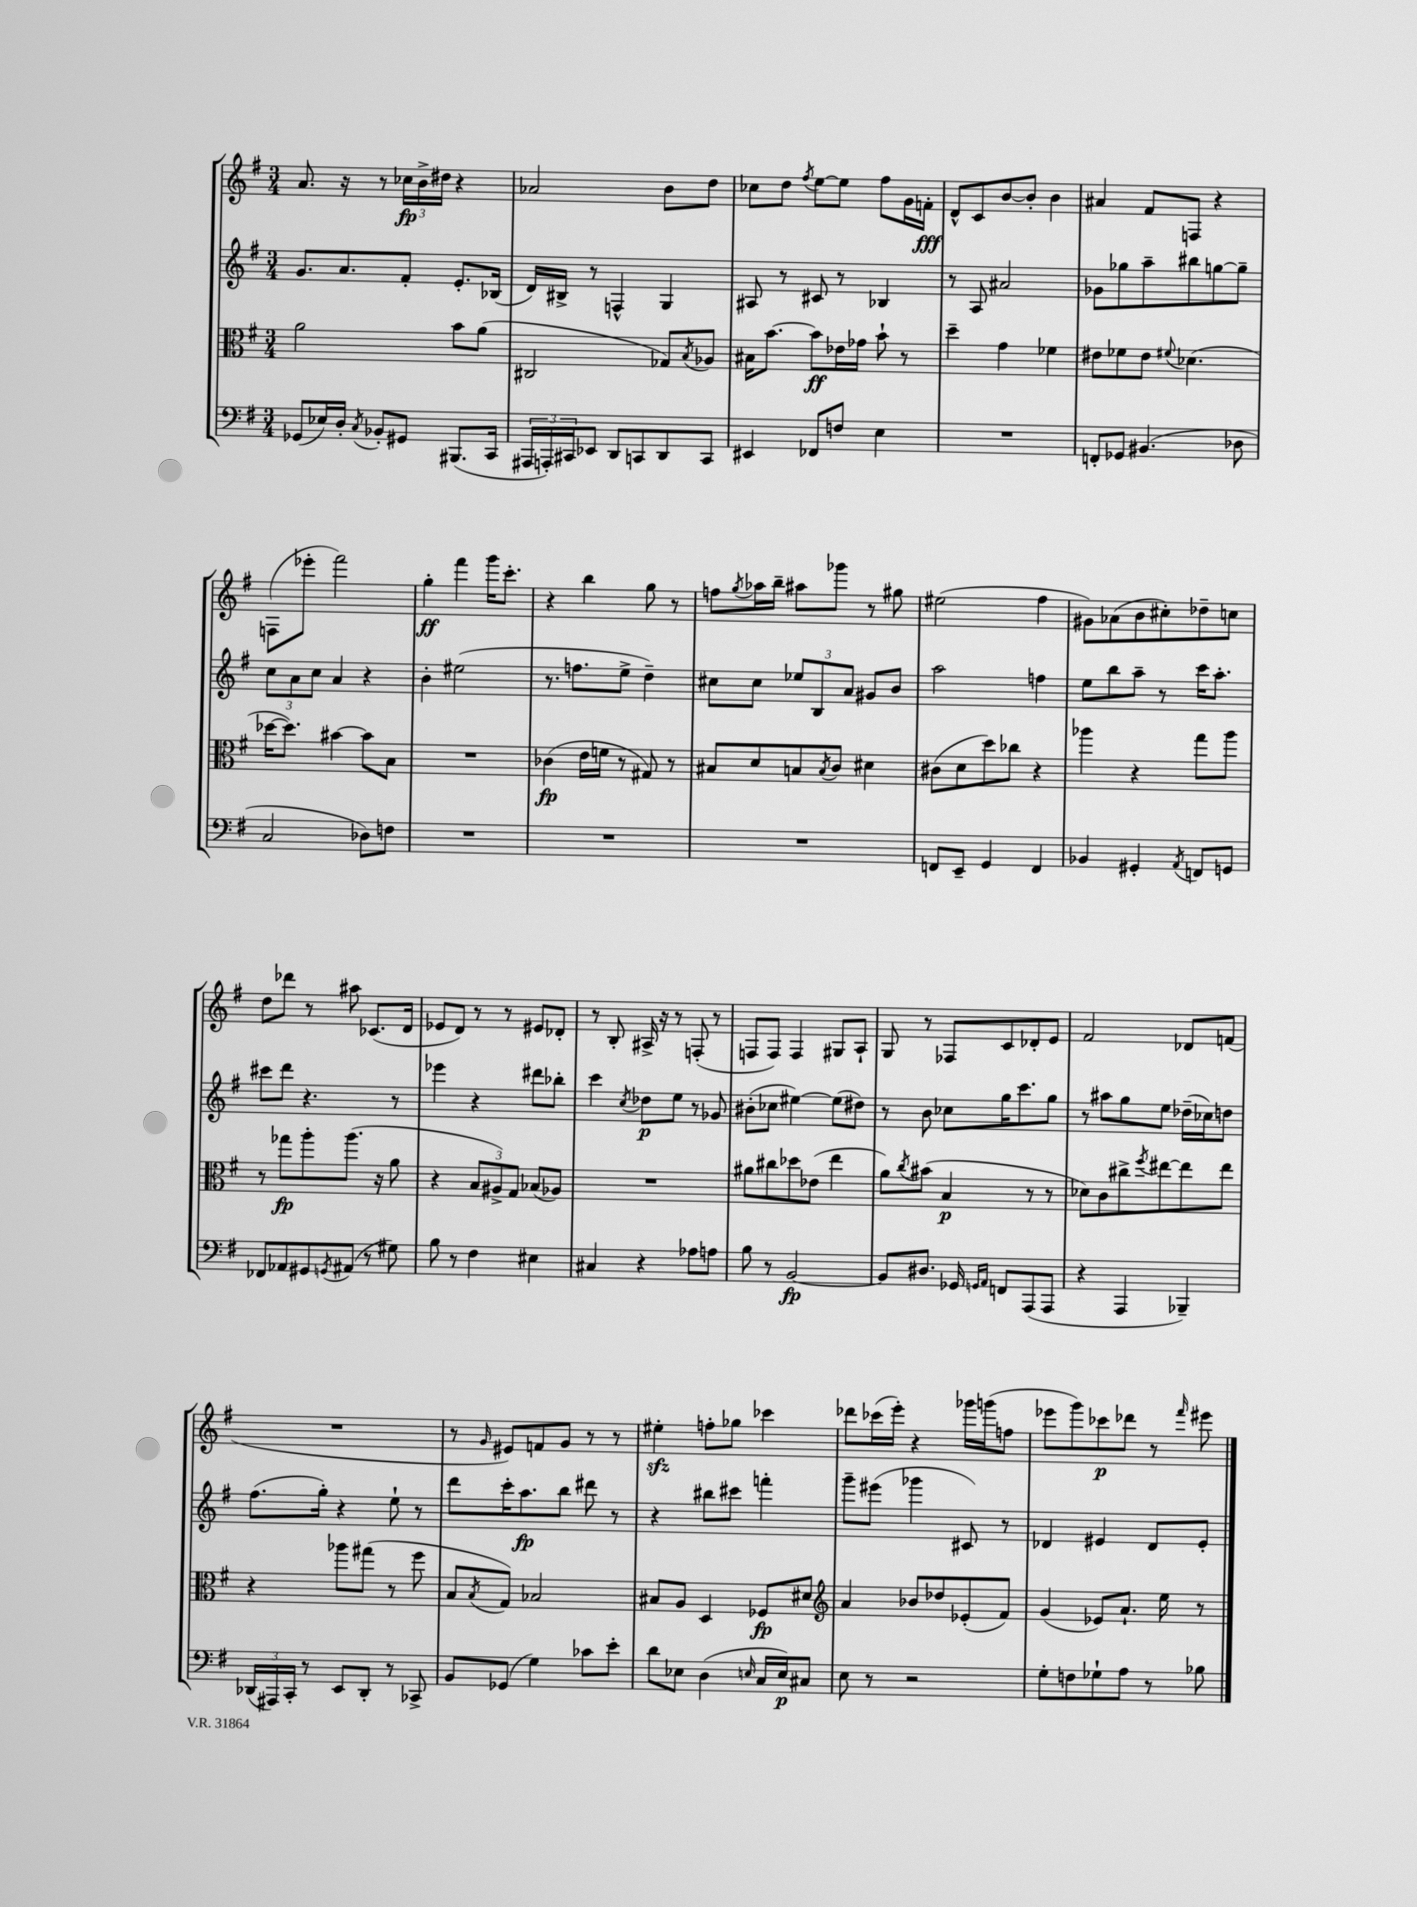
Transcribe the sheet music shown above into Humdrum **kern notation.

**kern	**kern	**kern	**kern
*staff4	*staff3	*staff2	*staff1
*clefF4	*clefC3	*clefG2	*clefG2
*k[f#]	*k[f#]	*k[f#]	*k[f#]
*M3/4	*M3/4	*M3/4	*M3/4
(8GG-	2a	8.g	8.a
16E-)	.	.	.
16D'	.	8.a	16r
8qC	.	.	.
8BB-'	.	.	8r
8GG#	.	8f#'	24cc-
.	.	.	24b^
.	.	.	24dd#
(8.BBB#	8b	8.e'	4r
.	(8a	.	.
16CC	.	(16B-	.
=	=	=	=
24AAA#	2C#	16d)	2a-
24AAA')	.	.	.
.	.	16B#^	.
24CC#	.	.	.
8EE-	.	8r	.
8DD	.	4F^^	.
8CC	.	.	.
8DD	8G-)	4G	8b
.	8qB	.	.
8CC	8A-	.	8dd
=	=	=	=
4EE#	16B#	8A#	8cc-
.	[8.b	.	.
.	.	8r	8dd
.	.	.	8qff#
8FF-	8b]	8c#	[8ee
8F	16e-	8r	8ee]
.	16g-	.	.
4E	8b`	4B-	8ff#
.	8r	.	16g
.	.	.	16f'
=	=	=	=
2.r	4dd~	8r	8d^^
.	.	8A	8c
.	4g	2a#	[8b
.	.	.	8b']
.	4f-	.	4b
=	=	=	=
8FF'	8e#	8g-	4a#
8GG-	8f-	8gg-	.
(4.BB#	8e#	8aa~	8f#
.	8qqf#	.	.
.	(4.d-	8bb#	8F
.	.	[8gg	4r
8D-	.	8gg~]	.
=	=	=	=
2C	[16dd-	12cc	(8F
.	8.dd-])	.	.
.	.	12a	.
.	.	.	8eee-'
.	.	12cc	.
.	[4b#	4a	2fff#)
8D-)	8b#]	4r	.
8F	8B	.	.
=	=	=	=
2.r	2.r	4b'	4gg'
.	.	(2ee#	4fff#
.	.	.	16ggg
.	.	.	8.ccc'
=	=	=	=
2.r	(4c-	8.r	4r
.	.	8.ff	.
.	16e	.	4bb
.	16f	.	.
.	8r	8ee^	.
.	8G#)	4dd~)	8gg
.	8r	.	8r
=	=	=	=
2.r	8B#	8cc#	8ff
.	.	.	8qgg
.	8d	8cc#	16aa-
.	.	.	16bb~
.	8B	12ee-	8aa#
.	.	12B	.
.	8qB	.	.
.	8c	.	8ggg-
.	.	12a	.
.	4d#	8g#	8r
.	.	8b	8gg#
=	=	=	=
8FF	(8c#	2aa	(2ee#
8EE~	8d	.	.
4GG	8dd)	.	.
.	8cc-	.	.
4FF	4r	4ff	4ff#
=	=	=	=
4BB-	4aa-	8ee	8g#)
.	.	8bb	(8a-
4GG#'	4r	8aa~	8b
.	.	8r	8cc#')
8qAA	.	.	.
8FF	8gg	16ccc	8dd-~
.	.	8.aa'	.
8GG	8aa-	.	8cc
=	=	=	=
8FF-	8r	8ccc#	8dd
8AA-	8gg-	8ddd	8ddd-
8GG#	8aa'	4.r	8r
8qGG	.	.	.
(8AA#	(8.aa	.	8aa#
8r	.	.	(8.c-
.	16r	.	.
8G#)	8a	8r	.
.	.	.	16d
=	=	=	=
8B	4r	4eee-	8e-
8r	.	.	8d)
4F#	12B	4r	8r
.	12A#^)	.	.
.	.	.	8r
.	12G	.	.
4E#	(8B-	8ddd#	8e#
.	8A-)	8bb-'	8d-'
=	=	=	=
4C#	2.r	4ccc	8r
.	.	.	8B'
.	.	8qcc	.
4r	.	8dd-	16A#^
.	.	.	16r
.	.	8ee	8r
8A-	.	8r	(8F'
8A	.	8g-	8r
=	=	=	=
8B	8a#	(8b#'	8F
8r	8cc#	8cc-	8F)
[2BB	8dd-	[4ee#)	4F
.	(8e-	.	.
.	4ee	(8ee#]	8G#
.	.	8dd#)	8A`
=	=	=	=
8BB]	8a)	8r	8G
.	8qcc	.	.
8.D#	(8b#	8b	8r
.	4B	8cc-	8F-
16GG-	.	.	.
16qqGG	.	.	.
16qqAA	.	.	.
8FF	.	16gg	8c
.	.	8.ccc	.
(8AAA	8r	.	8d-'
8AAA	8r	8gg	8e
=	=	=	=
4r	8d-)	8r	2f#
.	8c	8aa#	.
4AAA	8cc#^	8gg	.
.	8qff#	.	.
.	[8ee#	8ee	.
4BBB-~)	8ee#]	(16dd-~	8d-
.	.	16cc-)	.
.	8ee#	8dd	(8f
=	=	=	=
(24DD-	4r	(8.ff#	2.r
24AAA#)	.	.	.
24CC'	.	.	.
8r	.	.	.
.	.	16gg')	.
8EE	8aa-	4r	.
8DD-'	(8gg#	.	.
8r	8r	8ee`	.
8CC-^	8ff#	8r	.
=	=	=	=
8BB	8B	8ddd	8r
.	8qB	.	16qqg
(8GG-	8G)	16ccc'	8e#)
.	.	8.aa	.
4G)	2B-	.	8f
.	.	8bb	8g
8c-	.	8ddd#	8r
8e'	.	8r	8r
=	=	=	=
8d	8B#	4r	4ee#'
8E-	8A	.	.
(4D	4D	8bb#	8ff'
.	.	8ccc#	8gg-
16qqE	.	.	.
16C	8F-	4fff'	4ccc-
16E)	.	.	.
8C#	8d#	.	.
=	=	=	=
*	*clefG2	*	*
8E	4a	8ggg~	8ddd-
8r	.	(8eee#	(16ccc-
.	.	.	16eee')
2r	8b-	4ggg-	4r
.	8dd-	.	.
.	(8e-'	8c#)	16ggg-
.	.	.	(16ggg
.	8f#)	8r	8ff
=	=	=	=
8G'	(4g	4d-	8eee-
8F	.	.	8ggg)
8G-`	8e-)	4e#	8ccc-
8A	8.a`	.	8ddd-
8r	.	8d-	8r
.	16ee	.	.
.	.	.	16qqfff#
8B-	8r	8e#'	8eee#
==	==	==	==
*-	*-	*-	*-
